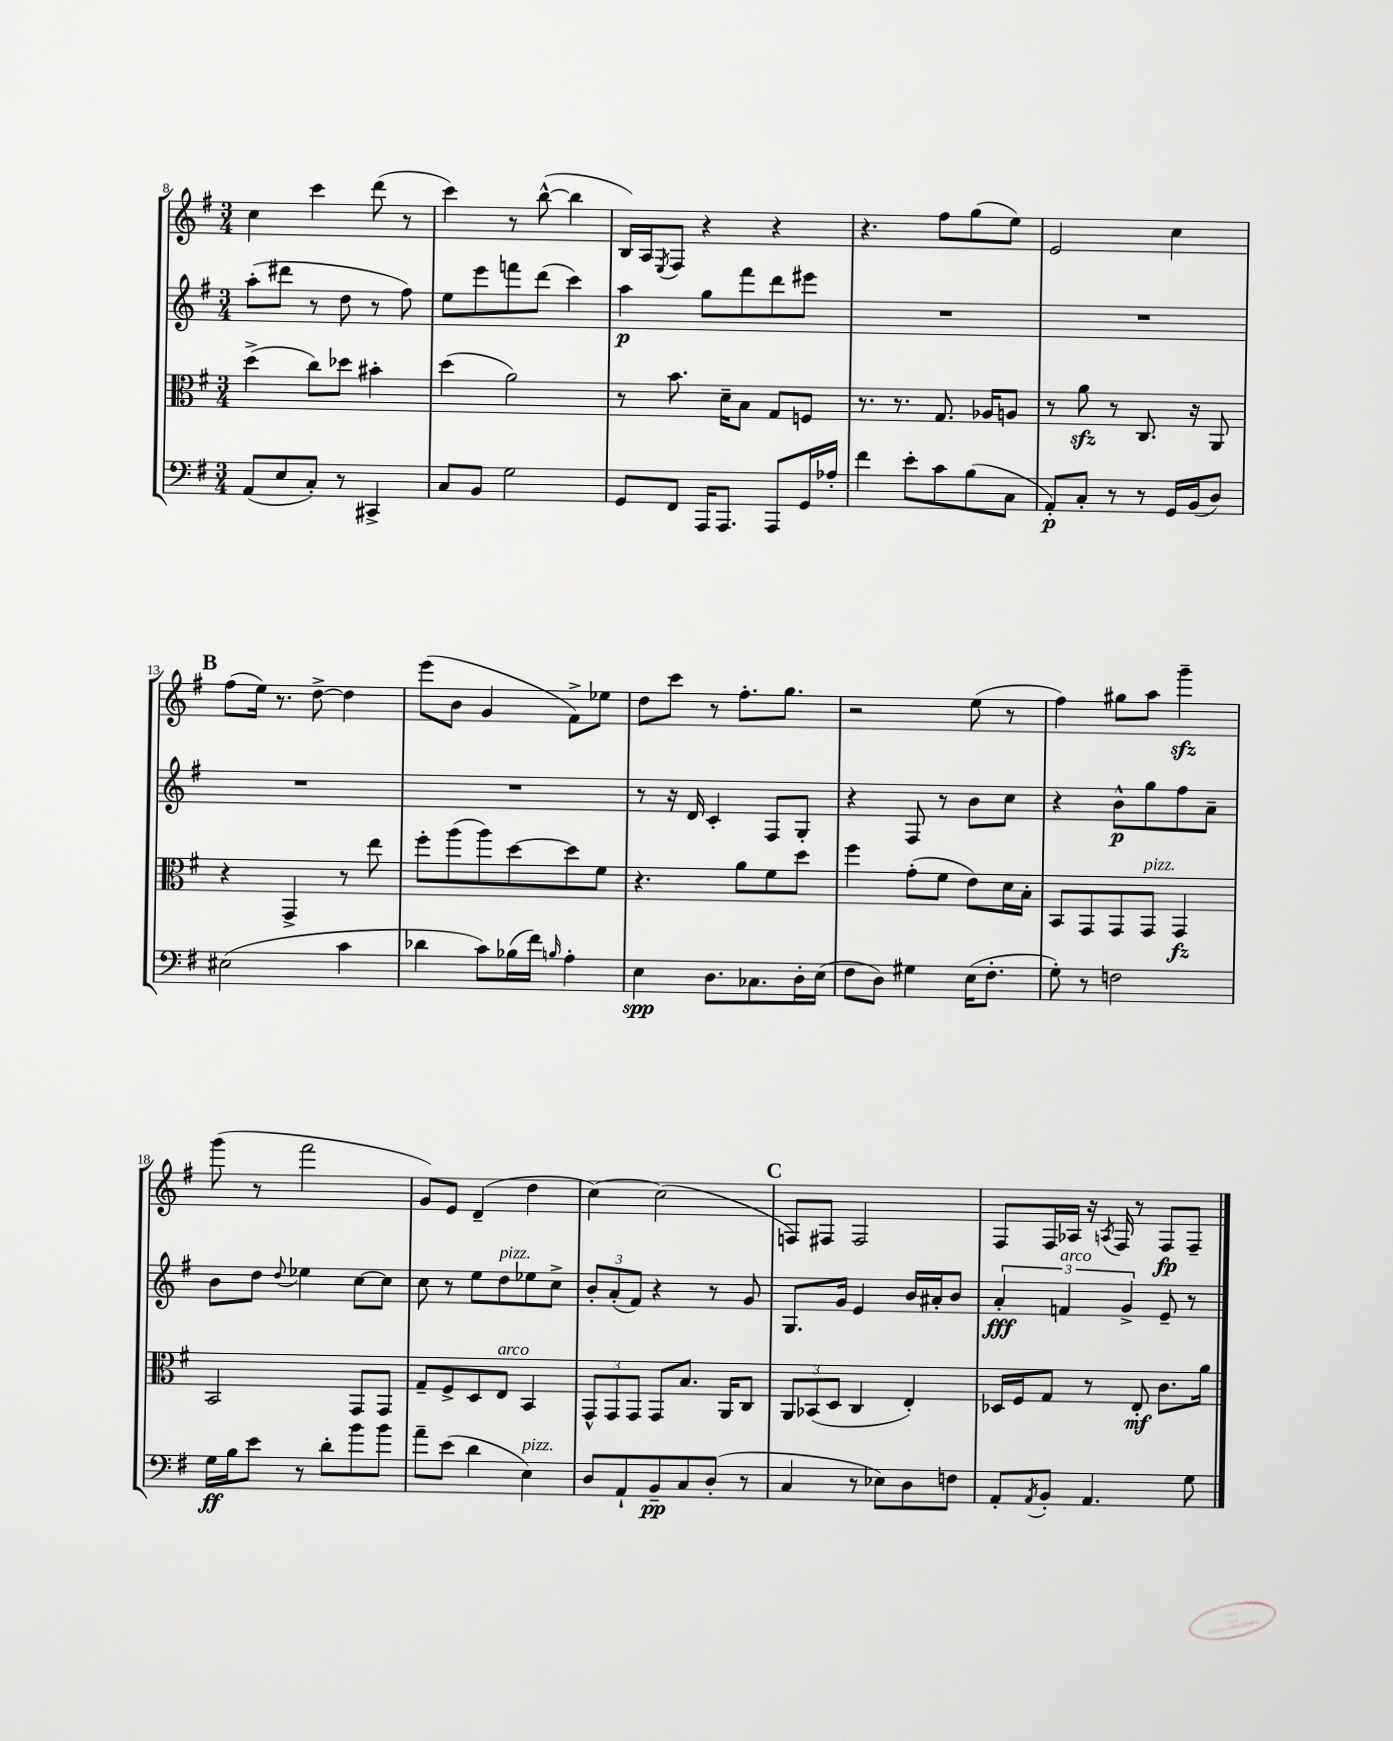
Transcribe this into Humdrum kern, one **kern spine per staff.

**kern	**kern	**kern	**kern
*staff4	*staff3	*staff2	*staff1
*clefF4	*clefC3	*clefG2	*clefG2
*k[f#]	*k[f#]	*k[f#]	*k[f#]
*M3/4	*M3/4	*M3/4	*M3/4
(8AA/L	(4dd^\	(8aa'\L	4cc\
8E/	.	8ddd#\J	.
8C'/J)	8cc\L)	8r	4ccc\
8r	8dd-\J	8dd\	.
4CC#^/	4b#'\	8r	(8ddd\
.	.	8ff#\)	8r
=	=	=	=
8C/L	(4dd\	8ee\L	4ccc\)
8BB/J	.	8eee\	.
2G\	2a\)	8fff\	8r
.	.	(8ddd\J	([8bb^^\
.	.	4ccc\)	4bb\]
=	=	=	=
8GG/L	8r	4aa\	16B/LL)
.	.	.	16A/J
.	.	.	8qE/
8FF#/J	8.b\	.	8F#/J
16AAA/LK	.	8gg\L	4r
8.AAA/J	16d~\LK	.	.
.	8B\J	8fff#\	.
8AAA/L	8G/L	8ddd\	4r
16GG/L	8F/J	8eee#\J	.
16A-'/JJ	.	.	.
=	=	=	=
4f#\	8.r	2.r	4.r
.	8.r	.	.
8e'\L	.	.	.
8c\	8.G/	.	8ff#\L
(8B\	.	.	(8gg\
.	16A-/LK	.	.
8C\J	8A/J	.	8ee\J)
=	=	=	=
8AA'/L)	8r	2.r	2e/
8C'/J	8a\	.	.
8r	8r	.	.
8r	8.C/	.	.
16GG/LL	.	.	4cc\
(16BB/J	16r	.	.
8D/J)	8AA/	.	.
=	=	=	=
(2E#\	4r	2.r	(8ff#\L
.	.	.	16ee\Jk)
.	.	.	8.r
.	4GG^/	.	.
.	.	.	[8dd^\
4c\	8r	.	4dd\]
.	8ee\	.	.
=	=	=	=
4d-\	8ff#'\L	2.r	(8eee\L
.	(8aa\	.	8b\J
8c\L)	8aa\)	.	4g/
(16B-\L	[8dd\	.	.
16f#\JJ)	.	.	.
16qqB/	.	.	.
4A'\	8dd\]	.	8f#^\L)
.	8f#\J	.	8ee-\J
=	=	=	=
4E\	4.r	8r	8dd\L
.	.	16r	8ccc\J
.	.	16d/	.
8.D\L	.	4c'/	8r
.	8a\L	.	8.ff#'\L
8.C-\	.	.	.
.	8f#\	8F#/L	.
.	.	.	8.gg\J
16D'\L	8dd\J	8G'/J	.
(16E\JJ	.	.	.
=	=	=	=
8F#\L	4ff#\	4r	2r
8D\J)	.	.	.
4G#\	(8g'\L	8F#/	.
.	8f#\J	8r	.
(16E\LK	8e\L)	8b\L	(8ee\
8.F#'\J	.	.	.
.	16d\L	8cc\J	8r
.	16B'\JJ	.	.
=	=	=	=
8G'\)	8BB/L	4r	4ff#\)
8r	8GG/	.	.
2F\	8GG/	8b^^\L	8gg#\L
.	8GG/J	8gg\	8aa\J
.	4GG/	8ff#\	4ggg~\
.	.	8a~\J	.
=	=	=	=
16G\LL	2BB/	8b\L	(8ggg\
16B\J	.	.	.
8e\J	.	8dd\J	8r
.	.	8qqdd/	.
8r	.	4ee-\	2fff#\
8d'\L	.	.	.
8b\	8GG/L	[8cc\L	.
8b\J	8GG/J	8cc\]J	.
=	=	=	=
8a~\L	8G~/L	8cc\	8g/L)
(8e\J	8F#^/	8r	8e/J
4d\	8D/	8ee\L	(4d~/
.	8E/J	8dd\	.
4E\)	4BB/	8ee-\	4dd\
.	.	8cc^\J	.
=	=	=	=
8D/L	12GG^^/L	12b'/L	[4cc\)
.	12GG/	(12a'/	.
8AA`/	.	.	.
.	12GG/J	12f#/J)	.
8BB~/	8GG/L	4r	(2cc\]
8C/	8.B/J	.	.
(8D'/J	.	8r	.
.	16AA/LK	.	.
8r	8C/J	8g/	.
=	=	=	=
4C/	12AA/L	8.G/L	8F/L)
.	(12BB-/	.	.
.	.	.	8F#/J
.	12D/J	.	.
.	.	16g/Jk	.
8r	4C/	4e/	2F#/
8E-\L)	.	.	.
8D\	4E'/)	16b/LL	.
.	.	16a#'/J	.
8F\J	.	8b/J	.
=	=	=	=
8AA'/L	16D-/LL	6a'/	8F#/L
.	16F#/J	.	.
8qAA/	.	.	.
8BB'/J	8G/J	.	16F#/L
.	.	6f/	.
.	.	.	16A-/JJ
4.AA/	8r	.	16r
.	.	.	8qA/
.	.	.	16F#/
.	.	6g^/	.
.	8E'/	.	8r
.	8.c\L	8e~/	8F#/L
8G\	.	8r	8F#~/J
.	16a\Jk	.	.
==	==	==	==
*-	*-	*-	*-
